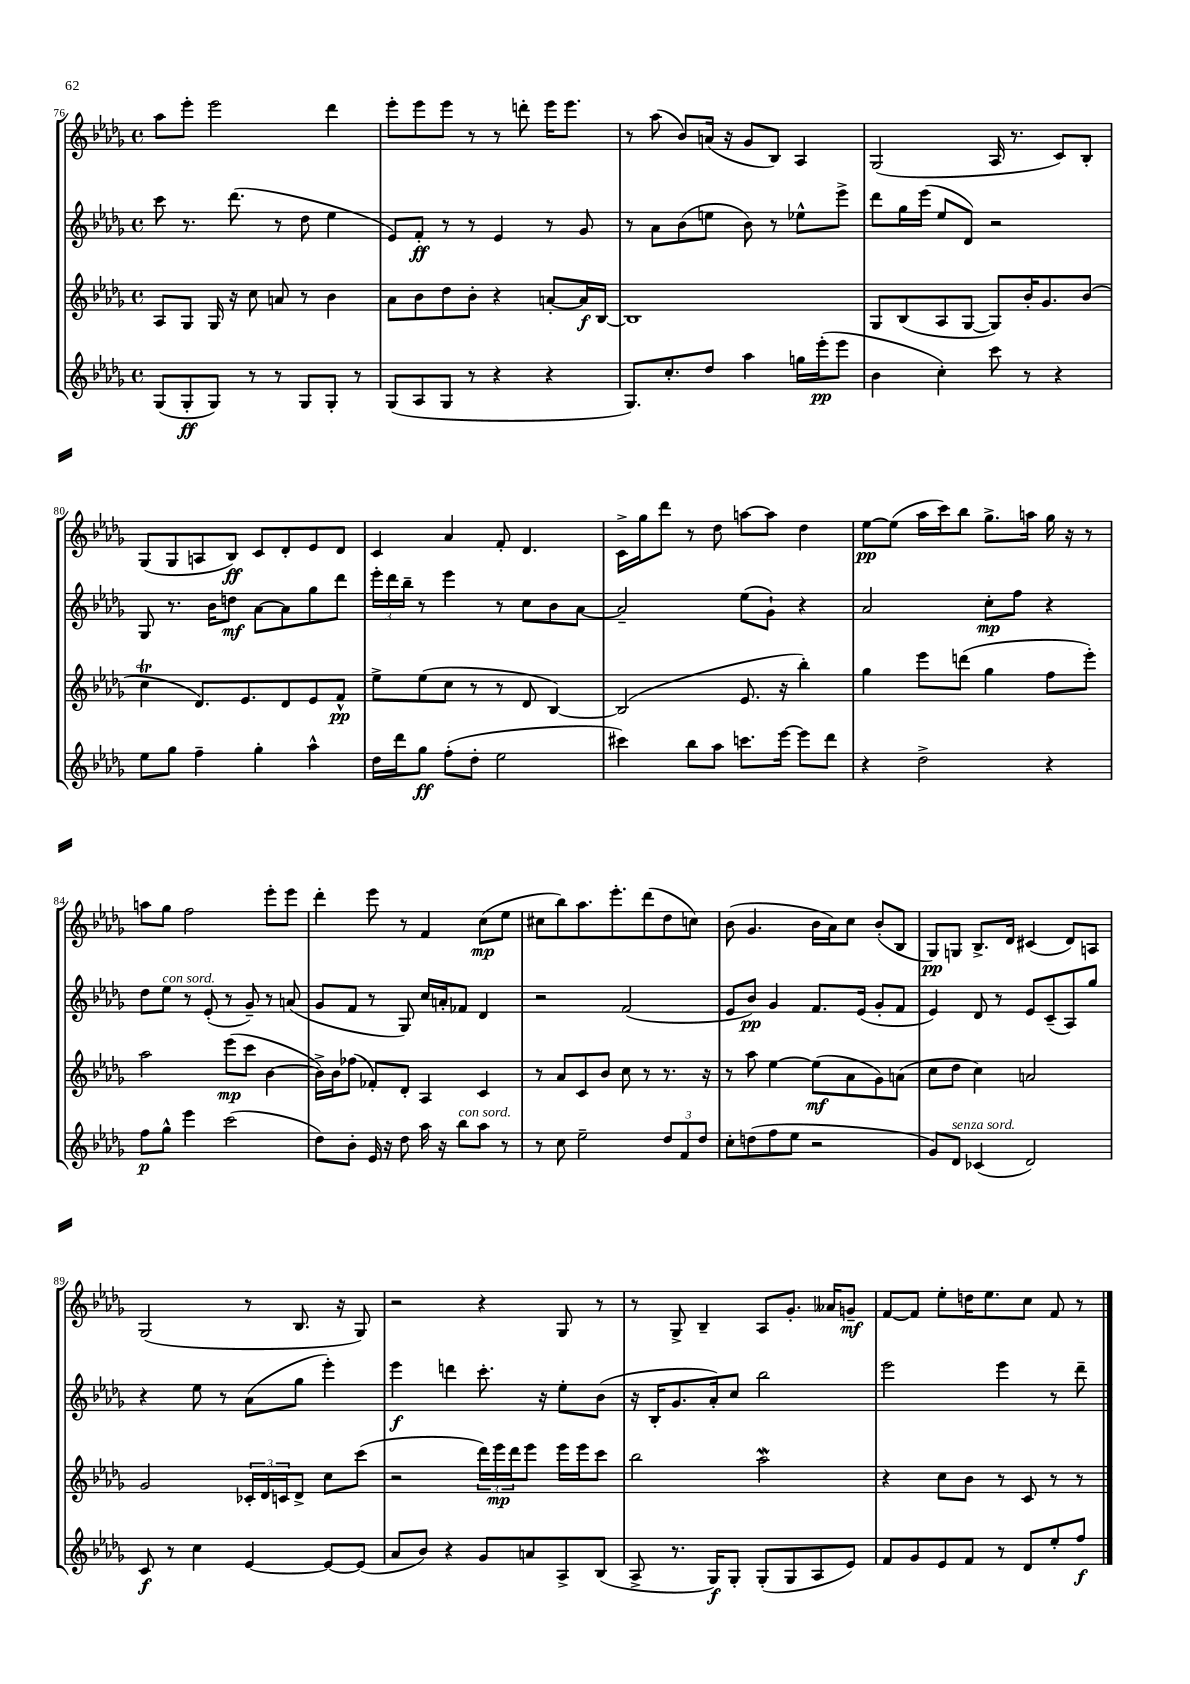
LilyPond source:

<<
\new StaffGroup <<
\new Staff = "s0" {
    \clef treble \key des \major \defaultTimeSignature \time 4/4
    aes''8 ees'''8-. ees'''2 des'''4 |
    ees'''8-. ees'''8 ees'''8 r8 r8 d'''8-. ees'''16 ees'''8. |
    r8 aes''8( bes'8) a'16( r16 ges'8 bes8) aes4 |
    ges2( aes16 r8. c'8) bes8-. |
    ges8( ges8 a8 bes8\ff) c'8 des'8-. ees'8 des'8 |
    c'4 aes'4 f'8-. des'4. |
    c'16-> ges''16 des'''8 r8 des''8 a''8~ a''8 des''4 |
    ees''8~\pp ees''8( aes''16 c'''16) bes''8 ges''8.-> a''16 ges''16 r16 r8 |
    a''8 ges''8 f''2 ees'''8-. ees'''8 |
    des'''4-. ees'''8 r8 f'4 c''8\mp( ees''8 |
    cis''8 bes''8) aes''8. ees'''8.-. des'''8( des''8 c''8) |
    bes'8( ges'4. bes'16 aes'16) c''8 bes'8-.( bes8 |
    ges8\pp) g8 bes8.-> des'16 cis'4( des'8) a8 |
    ges2( r8 bes8. r16 ges8) |
    r2 r4 ges8 r8 |
    r8 ges8-> bes4-- aes8 ges'8.-. aeses'16 g'8--\mf |
    f'8~ f'8 ees''8-. d''16 ees''8. c''8 f'8 r8 \bar "|." |
}
\new Staff = "s1" {
    \clef treble \key des \major \defaultTimeSignature \time 4/4
    c'''8 r8. des'''8.( r8 des''8 ees''4 |
    ees'8) f'8-.\ff r8 r8 ees'4 r8 ges'8 |
    r8 aes'8 bes'8( e''8 bes'8) r8 ees''8-^ ees'''8-> |
    des'''8 ges''16 ees'''16( ees''8 des'8) r2 |
    ges8 r8. bes'16 d''8\mf aes'8~ aes'8 ges''8 des'''8 |
    \tuplet 3/2 { ees'''16-. des'''16 bes''16-- } r8 ees'''4 r8 c''8 bes'8 aes'8~ |
    aes'2-- ees''8( ges'8-!) r4 |
    aes'2 c''8-.\mp f''8 r4 |
    des''8 ees''8^\markup { \italic "con sord." } r8 ees'8-.( r8 ges'8--) r8 a'8( |
    ges'8 f'8 r8 ges8) c''16 a'16-. fes'8 des'4 |
    r2 f'2( |
    ees'8 bes'8\pp) ges'4 f'8. ees'16( ges'8-. f'8 |
    ees'4) des'8 r8 ees'8 c'8--( aes8) ges''8 |
    r4 ees''8 r8 aes'8( ges''8 ees'''4-.) |
    ees'''4\f d'''4 c'''8.-. r16 ees''8-. bes'8( |
    r16 bes16-. ges'8. aes'16-.) c''8 bes''2 |
    ees'''2 ees'''4 r8 des'''8-- \bar "|." |
}
\new Staff = "s2" {
    \clef treble \key des \major \defaultTimeSignature \time 4/4
    aes8 ges8 ges16 r16 c''8 a'8 r8 bes'4 |
    aes'8 bes'8 des''8 bes'8-. r4 a'8~-. a'16\f bes16~ |
    bes1 |
    ges8 bes8( aes8 ges8~ ges8) bes'16-. ges'8. bes'8( |
    c''4\trill des'8.) ees'8. des'8 ees'8 f'8-^\pp |
    ees''8-> ees''8( c''8 r8 r8 des'8 bes4~) |
    bes2( ees'8. r16 bes''4-.) |
    ges''4 ees'''8 d'''8( ges''4 f''8 ees'''8-.) |
    aes''2 ees'''8\mp( c'''8 bes'4~ |
    bes'16->) bes'16 fes''8( fes'8-.) des'8-. aes4 c'4 |
    r8 aes'8 c'8 bes'8 c''8 r8 r8. r16 |
    r8 aes''8 ees''4~ ees''8\mf( aes'8 ges'8) a'8( |
    c''8 des''8 c''4) a'2 |
    ges'2 \tuplet 3/2 { ces'16-. des'16 c'16 } des'8-> c''8 c'''8( |
    r2 \tuplet 3/2 { des'''16) ees'''16\mp des'''16 } ees'''8 ees'''16 ees'''16 c'''8 |
    bes''2 aes''2\mordent |
    r4 c''8 bes'8 r8 c'8 r8 r8 \bar "|." |
}
\new Staff = "s3" {
    \clef treble \key des \major \defaultTimeSignature \time 4/4
    ges8( ges8-.\ff ges8) r8 r8 ges8 ges8-. r8 |
    ges8( aes8 ges8 r8 r4 r4 |
    ges8.) c''8.-. des''8 aes''4 g''16 ees'''16-.\pp( ees'''8 |
    bes'4 c''4-.) c'''8 r8 r4 |
    ees''8 ges''8 f''4-- ges''4-. aes''4-^ |
    des''16 des'''16 ges''8\ff f''8-.( des''8-. ees''2 |
    cis'''4) bes''8 aes''8 c'''8. ees'''16~ ees'''8 des'''8 |
    r4 des''2-> r4 |
    f''8\p ges''8-^ ees'''4 c'''2( |
    des''8) bes'8-. ees'16 r16 des''8 aes''16 r16 bes''8^\markup { \italic "con sord." } aes''8 r8 |
    r8 c''8 ees''2-- \tuplet 3/2 { des''8 f'8 des''8 } |
    c''8-. d''8( f''8 ees''8 r2 |
    ges'8) des'8^\markup { \italic "senza sord." } ces'4( des'2) |
    c'8\f r8 c''4 ees'4~ ees'8~ ees'8( |
    aes'8 bes'8) r4 ges'8 a'8 aes8-> bes8( |
    aes8-> r8. ges16\f) ges8-. ges8-.( ges8 aes8 ees'8) |
    f'8 ges'8 ees'8 f'8 r8 des'8 ees''8-. f''8\f \bar "|." |
}
>>
>>
\layout { \context { \Score currentBarNumber = #76 } }
